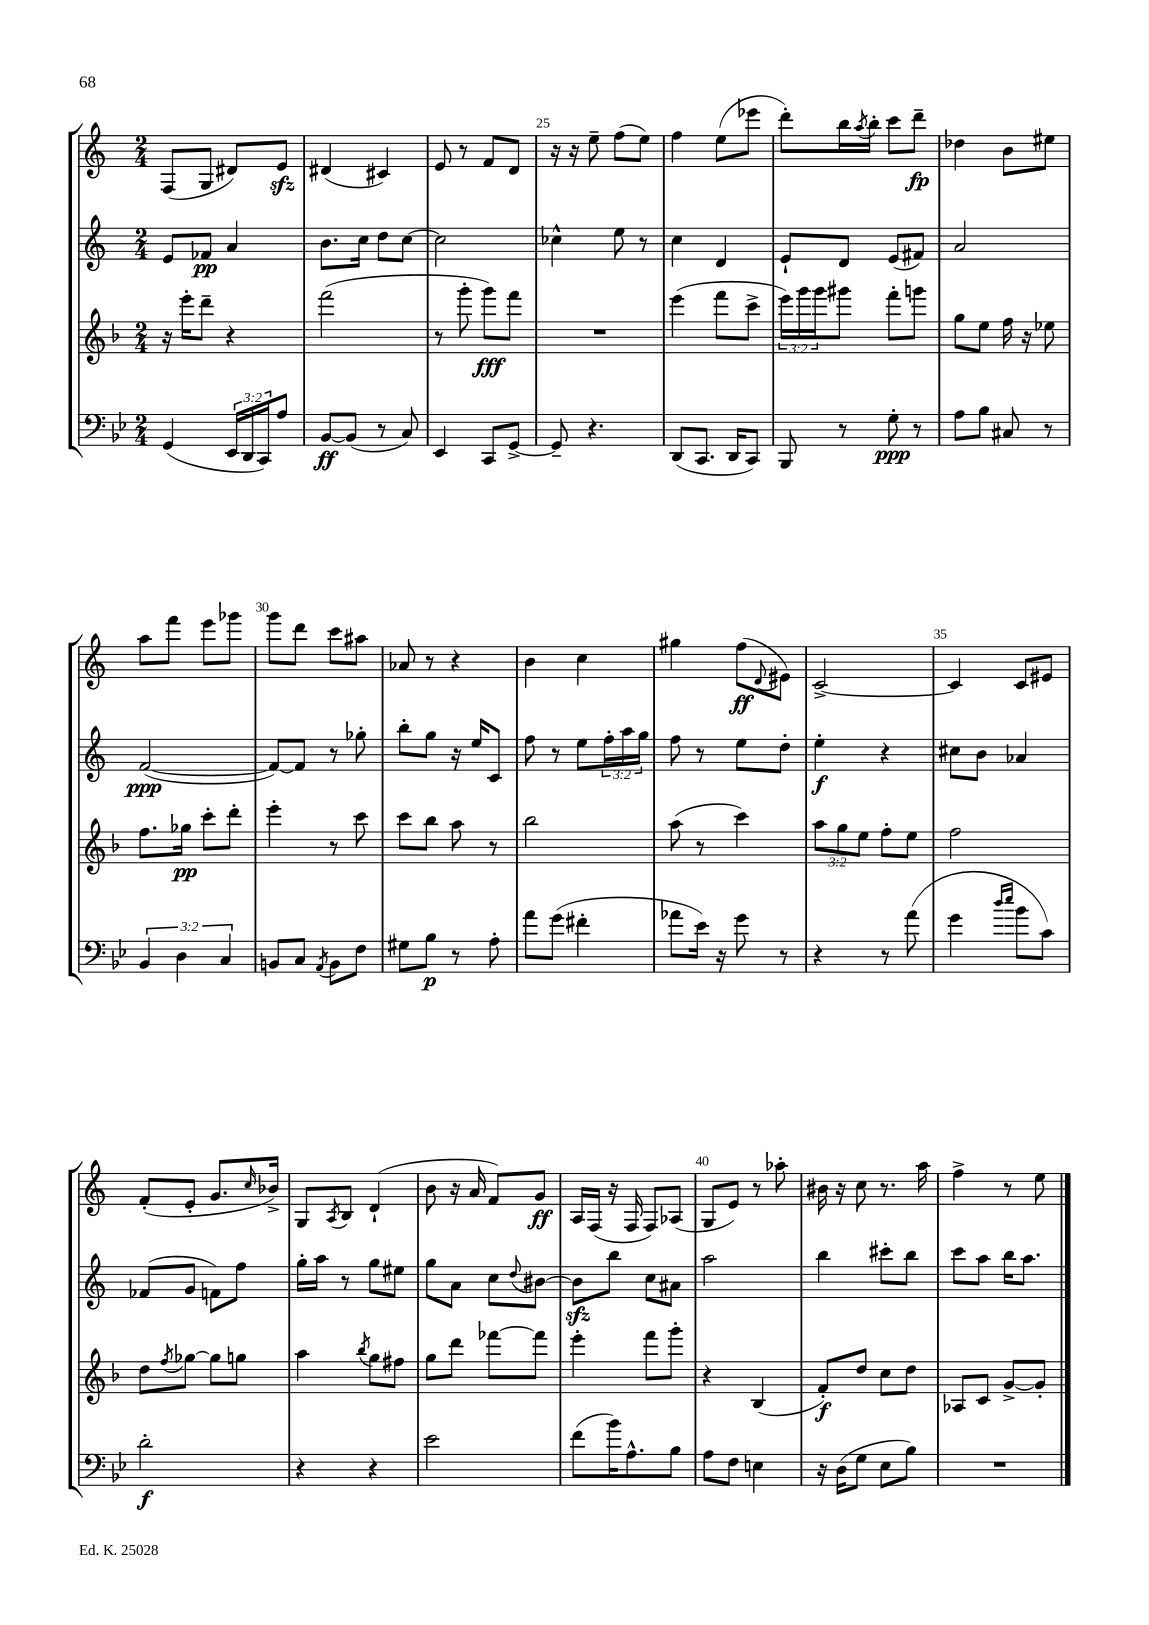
<<
\new StaffGroup <<
\new Staff = "s0" {
    \clef treble \key c \major \numericTimeSignature \time 2/4
    f8( g8 dis'8) e'8\sfz |
    dis'4( cis'4) |
    e'8 r8 f'8 d'8 |
    r16 r16 e''8-- f''8( e''8) |
    f''4 e''8( ees'''8 |
    d'''8-.) b''16 \acciaccatura { a''8 } b''16-. c'''8 d'''8--\fp |
    des''4 b'8 eis''8 |
    a''8 f'''8 e'''8 ges'''8 |
    g'''8 d'''8 c'''8 ais''8 |
    aes'8 r8 r4 |
    b'4 c''4 |
    gis''4 f''8\ff( \appoggiatura { d'8 } eis'8) |
    c'2~-> |
    c'4 c'8 eis'8 |
    f'8-.( e'8-. g'8. \grace { c''16 } bes'16->) |
    g8 \acciaccatura { a8 } b8 d'4-!( |
    b'8 r16 a'16 f'8) g'8\ff |
    a16 f16( r16 f16 f8) aes8( |
    g8 e'8) r8 aes''8-. |
    bis'16 r16 c''8 r8. a''16 |
    f''4-> r8 e''8 \bar "|." |
}
\new Staff = "s1" {
    \clef treble \key c \major \numericTimeSignature \time 2/4 \override Staff.TupletNumber.text = #tuplet-number::calc-fraction-text
    e'8 fes'8\pp a'4 |
    b'8. c''16 d''8 c''8~ |
    c''2 |
    ces''4-^ e''8 r8 |
    c''4 d'4 |
    e'8-! d'8 e'8( fis'8) |
    a'2 |
    f'2~\ppp( |
    f'8~) f'8 r8 ges''8-. |
    b''8-. g''8 r16 e''16 c'8 |
    f''8 r8 e''8 \tuplet 3/2 { f''16-. a''16 g''16 } |
    f''8 r8 e''8 d''8-. |
    e''4-.\f r4 |
    cis''8 b'8 aes'4 |
    fes'8( g'8 f'8) f''8 |
    g''16-. a''16 r8 g''8 eis''8 |
    g''8 a'8 c''8 \appoggiatura { d''8 } bis'8~ |
    bis'8\sfz b''8 c''8 ais'8 |
    a''2 |
    b''4 cis'''8-. b''8 |
    c'''8 a''8 b''16 a''8. \bar "|." |
}
\new Staff = "s2" {
    \clef treble \key f \major \numericTimeSignature \time 2/4 \override Staff.TupletNumber.text = #tuplet-number::calc-fraction-text
    r16 e'''16-. d'''8-- r4 |
    f'''2( |
    r8 g'''8-. g'''8\fff) f'''8 |
    R2 |
    e'''4( f'''8 c'''8-> |
    \tuplet 3/2 { e'''16) g'''16 g'''16 } gis'''8 f'''8-. g'''8 |
    g''8 e''8 f''16 r16 ees''8 |
    f''8. ges''16\pp c'''8-. d'''8-. |
    e'''4-. r8 c'''8 |
    c'''8 bes''8 a''8 r8 |
    bes''2 |
    a''8( r8 c'''4) |
    \tuplet 3/2 { a''8 g''8 e''8 } f''8-. e''8 |
    f''2 |
    d''8 \acciaccatura { f''8 } ges''8~ ges''8 g''8 |
    a''4 \acciaccatura { bes''8 } g''8 fis''8 |
    g''8 d'''8 fes'''8~ fes'''8 |
    e'''4-. f'''8 g'''8-. |
    r4 bes4( |
    f'8-.\f) d''8 c''8 d''8 |
    aes8 c'8 g'8~-> g'8-. \bar "|." |
}
\new Staff = "s3" {
    \clef bass \key bes \major \numericTimeSignature \time 2/4 \override Staff.TupletNumber.text = #tuplet-number::calc-fraction-text
    g,4( \tuplet 3/2 { ees,16 d,16 c,16) } a8 |
    bes,8~\ff bes,8( r8 c8) |
    ees,4 c,8 g,8~-> |
    g,8-- r4. |
    d,8( c,8. d,16 c,8) |
    bes,,8 r8 g8-.\ppp r8 |
    a8 bes8 cis8 r8 |
    \tuplet 3/2 { bes,4 d4 c4 } |
    b,8 c8 \acciaccatura { a,8 } b,8 f8 |
    gis8 bes8\p r8 a8-. |
    a'8 g'8( fis'4-. |
    aes'8 ees'16) r16 g'8 r8 |
    r4 r8 a'8( |
    g'4 \grace { d''16 ees''16 } bes'8 c'8) |
    d'2-.\f |
    r4 r4 |
    ees'2 |
    f'8( bes'16) a8.-^ bes8 |
    a8 f8 e4 |
    r16 d16( g8 ees8 bes8) |
    R2 \bar "|." |
}
>>
>>
\layout { \context { \Score currentBarNumber = #22 \override BarNumber.break-visibility = ##(#f #t #t) barNumberVisibility = #(every-nth-bar-number-visible 5) } }
